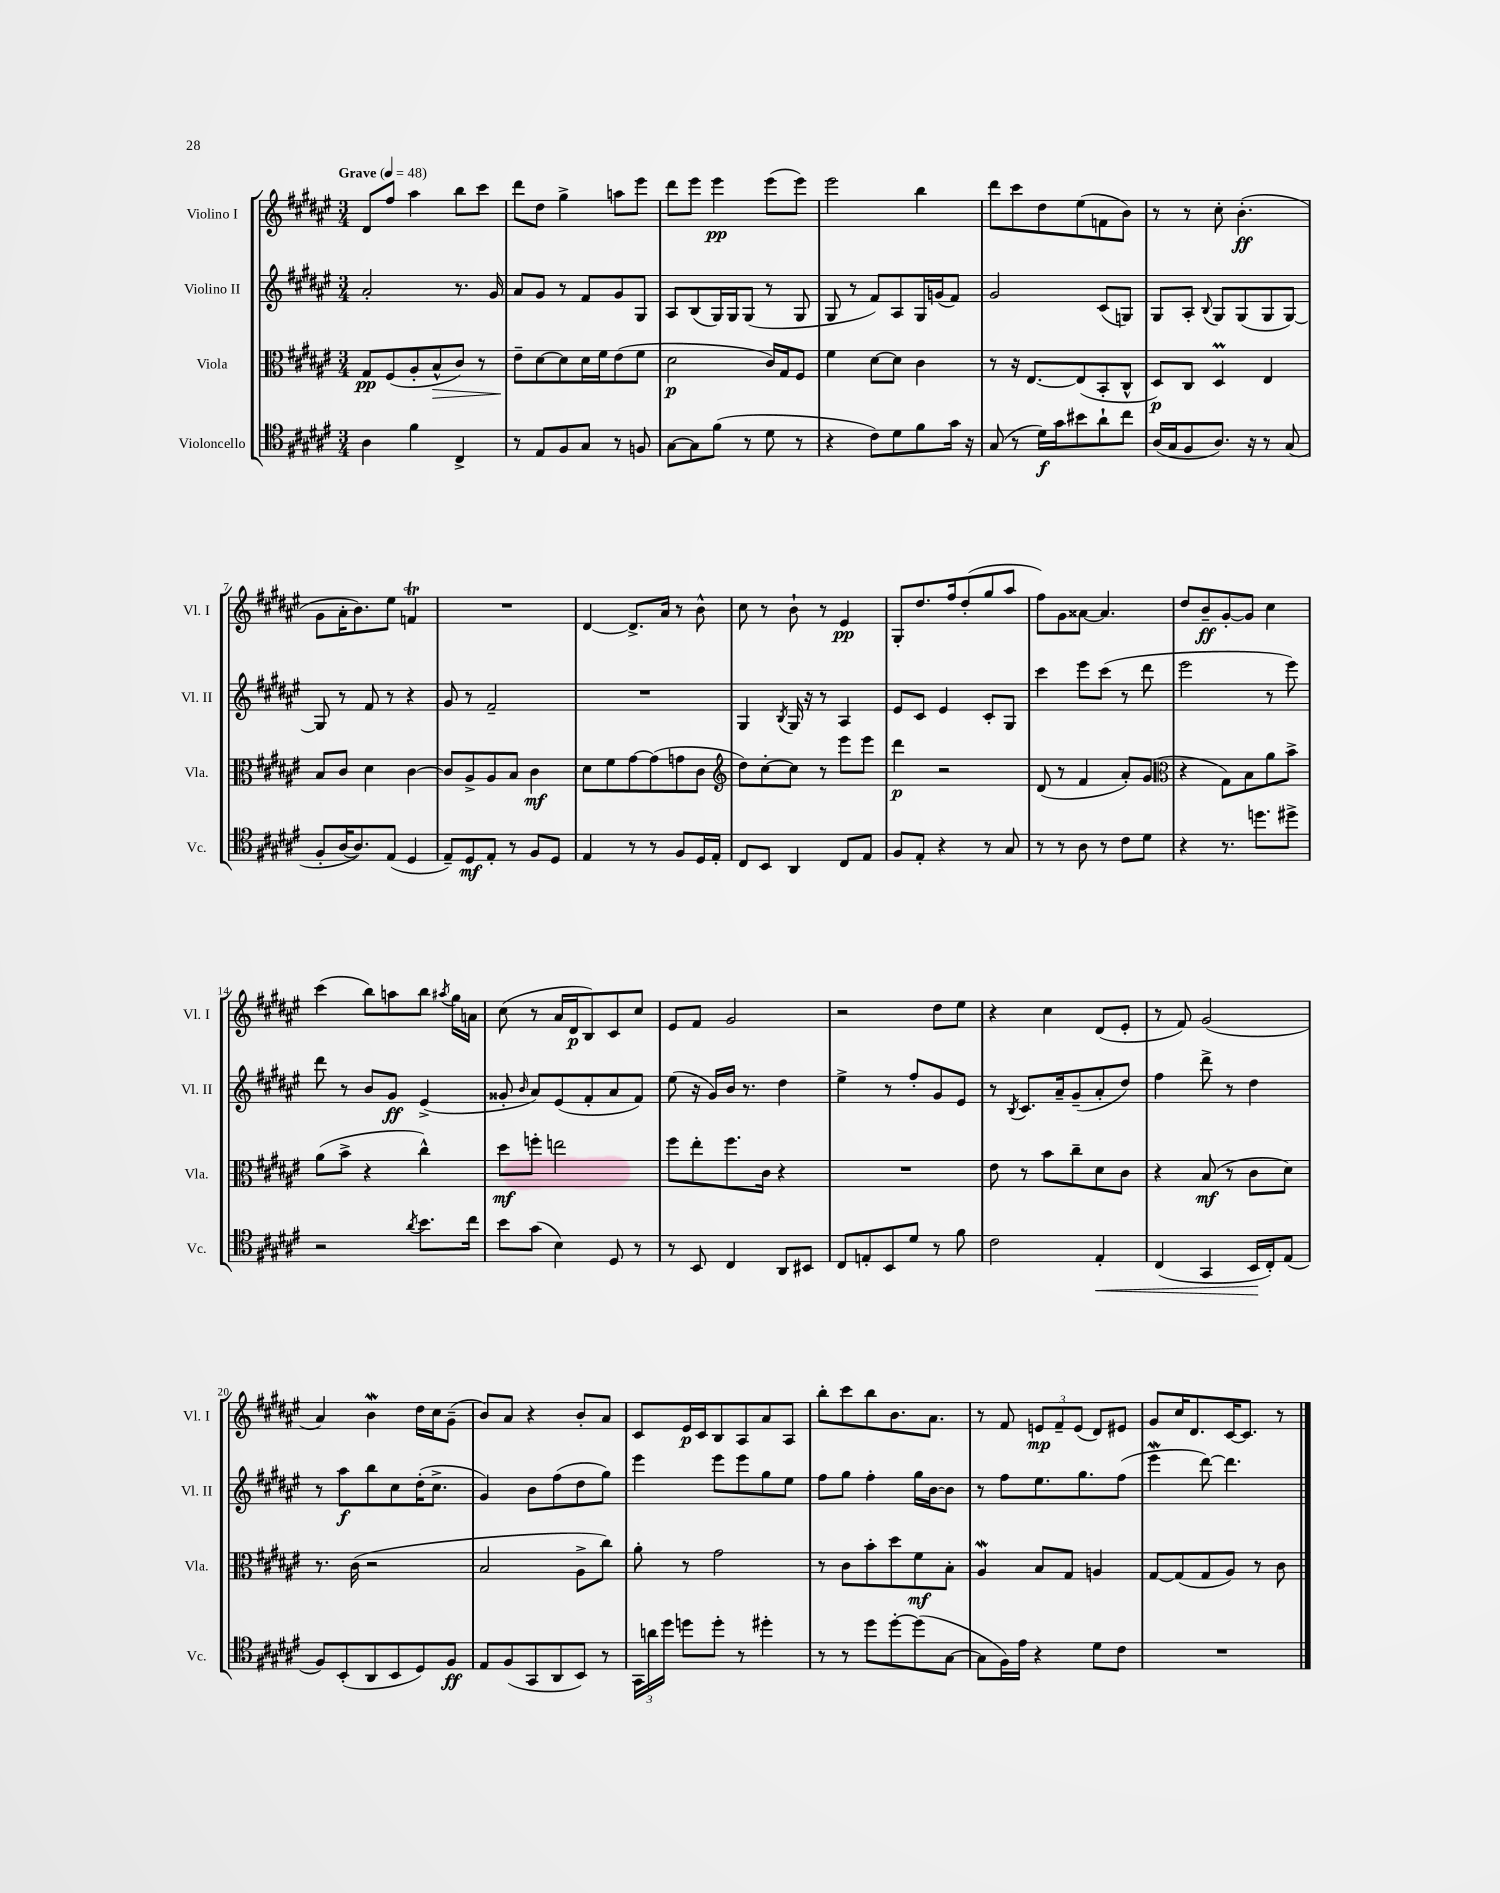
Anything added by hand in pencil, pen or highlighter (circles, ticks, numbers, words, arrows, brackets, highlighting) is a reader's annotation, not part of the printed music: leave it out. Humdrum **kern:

**kern	**dynam	**kern	**dynam	**kern	**dynam	**kern	**dynam
*part4	*part4	*part3	*part3	*part2	*part2	*part1	*part1
*staff4	*staff4	*staff3	*staff3	*staff2	*staff2	*staff1	*staff1
*I"Violoncello	*	*I"Viola	*	*I"Violino II	*	*I"Violino I	*
*I'Vc.	*	*I'Vla.	*	*I'Vl. II	*	*I'Vl. I	*
*clefC4	*	*clefC3	*	*clefG2	*	*clefG2	*
*k[f#c#g#d#a#e#]	*	*k[f#c#g#d#a#e#]	*	*k[f#c#g#d#a#e#]	*	*k[f#c#g#d#a#e#]	*
*M3/4	*	*M3/4	*	*M3/4	*	*M3/4	*
*MM48	*	*MM48	*	*MM48	*	*MM48	*
=1	=1	=1	=1	=1	=1	=1	=1
!	!	!	!	!	!	!LO:TX:a:B:t=Grave	!
4A#\	.	8G#/L	pp	2a#'/	.	8d#/L	.
.	.	(8F#/	.	.	.	8ff#/J	.
4f#\	.	8A#'/	.	.	.	4aa#\	.
!	!	!	!LO:HP:b	!	!	!	!
.	.	8B^^/	>	.	.	.	.
4C#^/	.	8c#/J)	.	8.r	.	8bb\L	.
.	.	8r	.	.	.	8ccc#\J	.
.	.	.	.	16g#/	.	.	.
=2	=2	=2	=2	=2	=2	=2	=2
8r	.	8e#~\L	.	8a#/L	.	8ddd#\L	.
8E#/L	.	[8d#\	]	8g#/J	.	8dd#\J	.
8F#/	.	8d#\]	.	8r	.	4gg#^\	.
8G#/J	.	16d#\L	.	8f#/L	.	.	.
.	.	16f#\J	.	.	.	.	.
8r	.	(8e#\	.	8g#/	.	8aan\L	.
8Fn/	.	8f#\J	.	8G#/J	.	8eee#\J	.
=3	=3	=3	=3	=3	=3	=3	=3
[8G#\L	.	2d#\	p	8A#/L	.	8ddd#\L	.
8G#\]	.	.	.	(8B/	.	8eee#\J	.
(8f#\J	.	.	.	16G#/L)	.	4eee#\	pp
.	.	.	.	16G#/J	.	.	.
8r	.	.	.	(8G#/J	.	.	.
8d#\	.	16c#/LL)	.	8r	.	(8eee#\L	.
.	.	16G#/J	.	.	.	.	.
8r	.	8F#/J	.	8G#/	.	8eee#\J)	.
=4	=4	=4	=4	=4	=4	=4	=4
4r	.	4f#\	.	8G#/	.	2eee#\	.
.	.	.	.	8r	.	.	.
8c#\L)	.	[8d#\L	.	8f#/L)	.	.	.
8d#\	.	8d#\J]	.	8A#/	.	.	.
8f#\	.	4c#\	.	16G#/L	.	4bb\	.
.	.	.	.	(16gn/J	.	.	.
16g#\Jk	.	.	.	8f#/J)	.	.	.
16r	.	.	.	.	.	.	.
=5	=5	=5	=5	=5	=5	=5	=5
(8G#/	.	8r	.	2g#/	.	8ddd#\L	.
8r	.	16r	.	.	.	8ccc#\	.
.	.	[8.E#/L	.	.	.	.	.
16d#\LL)	f	.	.	.	.	8dd#\	.
16g#\J	.	.	.	.	.	.	.
8b#X\	.	(8E#/]	.	.	.	(8ee#\	.
8a#`\	.	8BB'/	.	(8c#/L	.	8fn\	.
8cc#\J	.	8C#^^/J	.	8Gn/J)	.	8b\J)	.
=6	=6	=6	=6	=6	=6	=6	=6
(16A#/LL	.	8D#/L)	p	8G#/L	.	8r	.
16G#/J	.	.	.	.	.	.	.
8F#/	.	8C#/J	.	8A#'/J	.	8r	.
.	.	.	.	8qqB/	.	.	.
8.A#/J)	.	4D#M/	.	8G#/L	.	8cc#'\	.
.	.	.	.	(8G#/	.	(4.b'\	ff
16r	.	.	.	.	.	.	.
8r	.	4E#/	.	8G#/	.	.	.
(8G#/	.	.	.	[8G#/J)	.	.	.
!!LO:LB:g=z
=7	=7	=7	=7	=7	=7	=7	=7
8F#'/L	.	8B/L	.	8G#/]	.	8g#\L	.
[16A#/K	.	8c#/J	.	8r	.	16a#'\K	.
8.A#/])	.	.	.	.	.	8.b\)	.
.	.	4d#\	.	8f#/	.	.	.
(8E#/J	.	.	.	8r	.	8ee#\J	.
4D#/	.	[4c#\	.	4r	.	4fnT/	.
=8	=8	=8	=8	=8	=8	=8	=8
8E#~/L)	.	8c#/L]	.	8g#/	.	2.r	.
8D#/	mf	8A#^/	.	8r	.	.	.
8E#'/J	.	8A#/	.	2f#~/	.	.	.
8r	.	8B/J	.	.	.	.	.
8F#/L	.	4c#\	mf	.	.	.	.
8D#/J	.	.	.	.	.	.	.
=9	=9	=9	=9	=9	=9	=9	=9
4E#/	.	8d#\L	.	2.r	.	[4d#/	.
.	.	8f#\	.	.	.	.	.
8r	.	[8g#\	.	.	.	8.d#^/L]	.
8r	.	(8g#\]	.	.	.	.	.
.	.	.	.	.	.	16a#/Jk	.
8F#/L	.	8gn\	.	.	.	8r	.
16D#/L	.	8c#\J	.	.	.	8b^^\	.
16E#'/JJ	.	.	.	.	.	.	.
=10	=10	=10	=10	=10	=10	=10	=10
*	*	*clefG2	*	*	*	*	*
8C#/L	.	8dd#\L)	.	4G#/	.	8cc#\	.
8BB/J	.	[8cc#'\	.	.	.	8r	.
.	.	.	.	8qB/	.	.	.
4AA#/	.	8cc#\J]	.	16G#/	.	8b`\	.
.	.	.	.	16r	.	.	.
.	.	8r	.	8r	.	8r	.
8C#/L	.	8eee#\L	.	4A#/	.	4e#/	pp
8E#/J	.	8eee#\J	.	.	.	.	.
=11	=11	=11	=11	=11	=11	=11	=11
8F#/L	.	4ddd#\	p	8e#/L	.	8G#'/L	.
8E#'/J	.	.	.	8c#/J	.	8.dd#/	.
4r	.	2r	.	4e#/	.	.	.
.	.	.	.	.	.	16ff#/k	.
.	.	.	.	.	.	(8dd#'/	.
8r	.	.	.	8c#'/L	.	8gg#/	.
8G#/	.	.	.	8G#/J	.	8aa#/J	.
=12	=12	=12	=12	=12	=12	=12	=12
8r	.	(8d#/	.	4ccc#\	.	8ff#\L)	.
8r	.	8r	.	.	.	8g#\	.
8A#\	.	4f#/	.	8eee#\L	.	[8a##X\J	.
8r	.	.	.	(8ccc#\J	.	4.a##/]	.
8c#\L	.	8a#'/L)	.	8r	.	.	.
8d#\J	.	(8g#/J	.	8ddd#\	.	.	.
=13	=13	=13	=13	=13	=13	=13	=13
*	*	*clefC3	*	*	*	*	*
4r	.	4r	.	2eee#\	.	8dd#/L	.
.	.	.	.	.	.	8b~/	ff
8.r	.	8G#\L)	.	.	.	[8g#'/	.
.	.	8B\	.	.	.	8g#/J]	.
8.ddn\L	.	.	.	.	.	.	.
.	.	8a#\	.	8r	.	4cc#\	.
8dd#X^\J	.	8b^\J	.	8eee#\)	.	.	.
!!LO:LB:g=z
=14	=14	=14	=14	=14	=14	=14	=14
2r	.	(8a#\L	.	8ddd#\	.	(4ccc#\	.
.	.	8b^\J	.	8r	.	.	.
.	.	4r	.	8b/L	.	8bb\L)	.
.	.	.	.	8g#/J	ff	8aan\	.
8qa#/	.	.	.	.	.	.	.
8.b\L	.	4cc#^^\)	.	(4e#^/	.	8bb\J	.
.	.	.	.	.	.	8qaa#X/	.
.	.	.	.	.	.	16gg#\LL	.
16cc#\Jk	.	.	.	.	.	16an\JJ	.
=15	=15	=15	=15	=15	=15	=15	=15
8b\L	.	8dd#\L	mf	8g##X'/	.	(8cc#\	.
.	.	.	.	16qqb/	.	.	.
(8g#\J	.	8ffn'\J	.	8a#/L)	.	8r	.
4B\)	.	2een\	.	(8e#/	.	16a#/LL	.
.	.	.	.	.	.	16d#/J	p
.	.	.	.	8f#'/	.	8B/)	.
8D#/	.	.	.	8a#/	.	8c#/	.
8r	.	.	.	8f#/J)	.	8cc#/J	.
=16	=16	=16	=16	=16	=16	=16	=16
8r	.	8ff#\L	.	(8ee#\	.	8e#/L	.
8BB/	.	8ee#'\	.	16r	.	8f#/J	.
.	.	.	.	16g#/LL)	.	.	.
4C#/	.	8.ff#\	.	16b/JJ	.	2g#/	.
.	.	.	.	8.r	.	.	.
.	.	16c#\Jk	.	.	.	.	.
8AA#/L	.	4r	.	4dd#\	.	.	.
8BB#X/J	.	.	.	.	.	.	.
=17	=17	=17	=17	=17	=17	=17	=17
8C#/L	.	2.r	.	4ee#^\	.	2r	.
8En'/	.	.	.	.	.	.	.
8BB/	.	.	.	8r	.	.	.
8d#/J	.	.	.	8ff#'/L	.	.	.
8r	.	.	.	8g#/	.	8dd#\L	.
8f#\	.	.	.	8e#/J	.	8ee#\J	.
=18	=18	=18	=18	=18	=18	=18	=18
2c#\	.	8e#\	.	8r	.	4r	.
.	.	.	.	8qB/	.	.	.
.	.	8r	.	8.c#/L	.	.	.
.	.	8b\L	.	.	.	4cc#\	.
.	.	.	.	16a#~/k	.	.	.
.	.	8cc#~\	.	(8g#~/	.	.	.
!	!LO:HP:b	!	!	!	!	!	!
4E#'/	<	8d#\	.	8a#'/	.	(8d#/L	.
.	.	8c#\J	.	8dd#/J)	.	8e#'/J	.
=19	=19	=19	=19	=19	=19	=19	=19
(4C#/	.	4r	.	4ff#\	.	8r	.
.	.	.	.	.	.	8f#/)	.
4GG#/	.	(8B/	mf	8ddd#^\	.	(2g#/	.
.	.	8r	.	8r	.	.	.
16BB/LL	.	8c#\L	.	4dd#\	.	.	.
16C#'/J)	[	.	.	.	.	.	.
(8E#/J	.	8d#\J)	.	.	.	.	.
!!LO:LB:g=z
=20	=20	=20	=20	=20	=20	=20	=20
8F#/L)	.	8.r	.	8r	.	4a#/)	.
(8BB'/	.	.	.	8aa#\L	f	.	.
.	.	(16c#\	.	.	.	.	.
8AA#/	.	2r	.	8bb\	.	4bw\	.
8BB/	.	.	.	8cc#\	.	.	.
8D#/)	.	.	.	(16dd#'\K	.	16dd#\LL	.
.	.	.	.	8.cc#^\J	.	16cc#\J	.
8F#/J	ff	.	.	.	.	(8g#~\J	.
=21	=21	=21	=21	=21	=21	=21	=21
8E#/L	.	2B/	.	4g#/)	.	8b/L)	.
(8F#/	.	.	.	.	.	8a#/J	.
8GG#/	.	.	.	8b\L	.	4r	.
8AA#/	.	.	.	(8ff#\	.	.	.
8BB/J)	.	8A#^\L	.	8dd#\	.	8b'/L	.
8r	.	8cc#\J)	.	8gg#\J)	.	8a#/J	.
=22	=22	=22	=22	=22	=22	=22	=22
24GG#\LL	.	8a#'\	.	4eee#\	.	8c#/L	.
24an\	.	.	.	.	.	.	.
24dd#\JJ	.	.	.	.	.	.	.
8ddn\L	.	8r	.	.	.	16e#/L	p
.	.	.	.	.	.	16c#/J	.
8dd'\J	.	2g#\	.	8eee#\L	.	8B/	.
8r	.	.	.	8eee#\	.	8A#/	.
4dd#X'\	.	.	.	8gg#\	.	8a#/	.
.	.	.	.	8ee#\J	.	8A#/J	.
=23	=23	=23	=23	=23	=23	=23	=23
8r	.	8r	.	8ff#\L	.	8bb'\L	.
8r	.	8c#\L	.	8gg#\J	.	8ccc#\	.
8dd#\L	.	8b'\	.	4ff#'\	.	8bb\	.
[8dd#'\	.	8dd#\	.	.	.	8.b\	.
(8dd#\]	.	8f#\	mf	16gg#\LL	.	.	.
.	.	.	.	[16b\J	.	8.a#\J	.
[8G#\J	.	8B'\J	.	8b\J]	.	.	.
=24	=24	=24	=24	=24	=24	=24	=24
8G#\L]	.	4A#W/	.	8r	.	8r	.
16F#\L)	.	.	.	8ff#\L	.	8f#/	.
16e#\JJ	.	.	.	.	.	.	.
4r	.	8B/L	.	8.ee#\	.	12en/L	mp
.	.	.	.	.	.	12f#~/	.
.	.	8G#/J	.	.	.	.	.
.	.	.	.	.	.	(12e/J	.
.	.	.	.	8.gg#\	.	.	.
8d#\L	.	4An/	.	.	.	8d#/L)	.
8c#\J	.	.	.	(8ff#\J	.	8e#X/J	.
=25	=25	=25	=25	=25	=25	=25	=25
2.r	.	[8G#/L	.	4eee#W\	.	8g#/L	.
.	.	(8G#/]	.	.	.	16cc#/K	.
.	.	.	.	.	.	8.d#/	.
.	.	8G#/	.	[8ddd#\)	.	.	.
.	.	8A#/J)	.	4.ddd#\]	.	[16c#/K	.
.	.	.	.	.	.	8.c#/J]	.
.	.	8r	.	.	.	.	.
.	.	8c#\	.	.	.	8r	.
==	==	==	==	==	==	==	==
*-	*-	*-	*-	*-	*-	*-	*-
